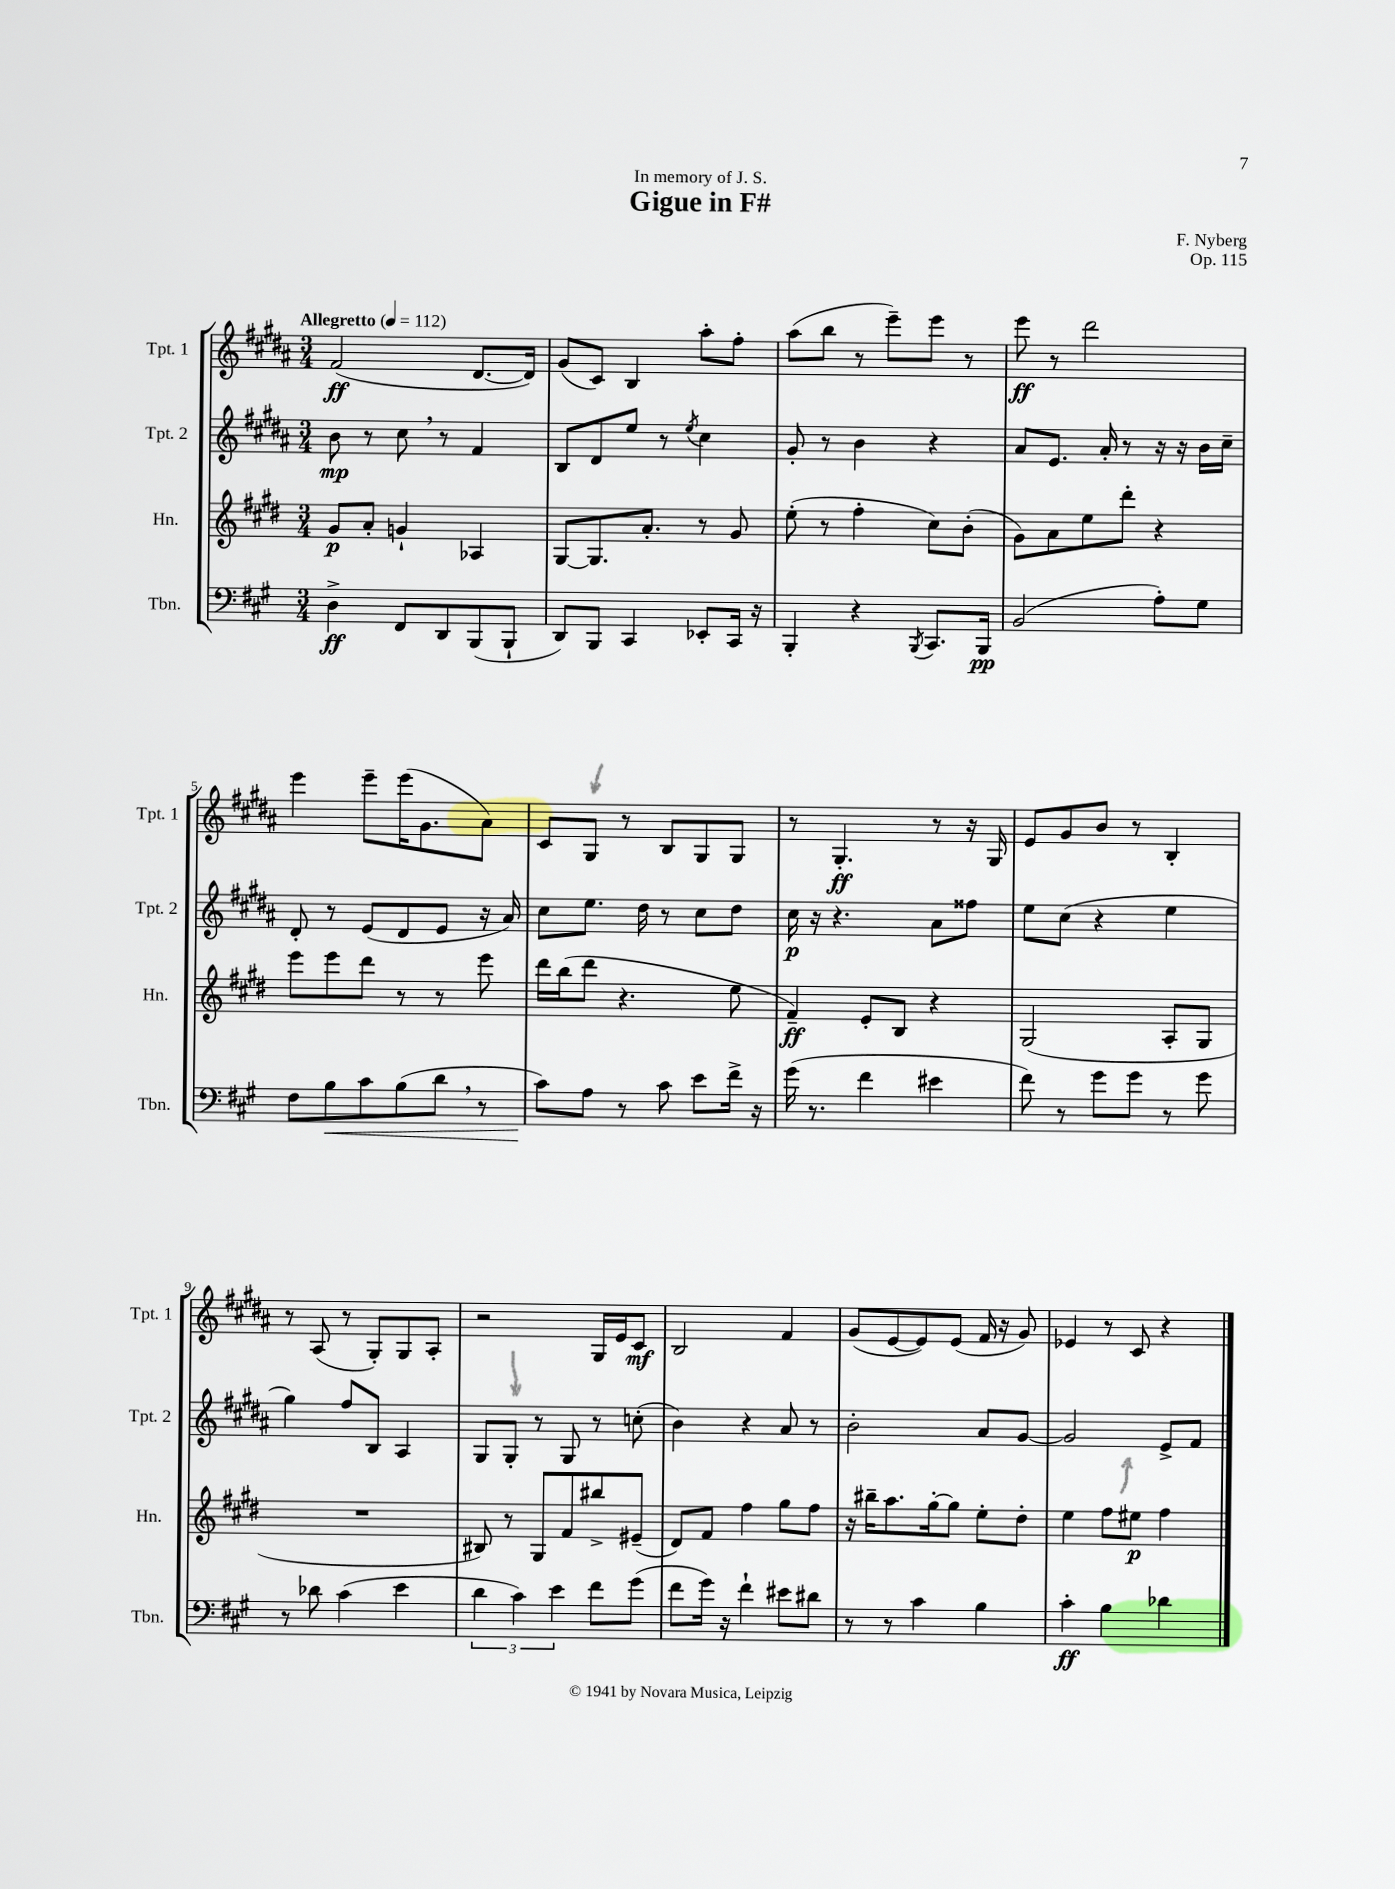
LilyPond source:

\header { title = "Gigue in F#" composer = "F. Nyberg" dedication = "In memory of J. S." opus = "Op. 115" }
<<
\new StaffGroup <<
\new Staff = "s0" \with { instrumentName = "Tpt. 1" shortInstrumentName = "Tpt. 1" } {
    \clef treble \key b \major \numericTimeSignature \time 3/4 \tempo "Allegretto" 4 = 112
    fis'2\ff( dis'8.~ dis'16) |
    gis'8( cis'8) b4 ais''8-. fis''8-. |
    ais''8( b''8 r8 e'''8--) e'''8 r8 |
    e'''8\ff r8 dis'''2 |
    e'''4 e'''8-- e'''16( gis'8. ais'8) |
    cis'8 gis8 r8 b8 gis8 gis8 |
    r8 gis4.-.\ff r8 r16 gis16 |
    e'8 gis'8 b'8 r8 b4-. |
    r8 ais8( r8 gis8-.) gis8 ais8-. |
    r2 gis16 e'16 cis'8\mf |
    b2 fis'4 |
    gis'8( e'8~ e'8) e'8( fis'16 r16 gis'8) |
    ees'4 r8 cis'8 r4 \bar "|." |
}
\new Staff = "s1" \with { instrumentName = "Tpt. 2" shortInstrumentName = "Tpt. 2" } {
    \clef treble \key b \major \numericTimeSignature \time 3/4
    b'8\mp r8 cis''8 \breathe r8 fis'4 |
    b8 dis'8 e''8 r8 \acciaccatura { e''8 } cis''4 |
    gis'8-. r8 b'4 r4 |
    ais'8 e'8. ais'16-. r8 r16 r16 b'16 cis''16-- |
    dis'8-. r8 e'8( dis'8 e'8 r16 ais'16) |
    cis''8 e''8. dis''16 r8 cis''8 dis''8 |
    cis''16\p r16 r4. ais'8 fisis''8 |
    e''8 cis''8( r4 e''4 |
    gis''4) fis''8 b8 ais4 |
    gis8 gis8-. r8 gis8 r8 c''8-.( |
    b'4) r4 ais'8 r8 |
    b'2-. ais'8 gis'8~ |
    gis'2 e'8-> fis'8 \bar "|." |
}
\new Staff = "s2" \with { instrumentName = "Hn." shortInstrumentName = "Hn." } {
    \clef treble \key e \major \numericTimeSignature \time 3/4
    gis'8\p a'8-. g'4-! aes4 |
    gis8~ gis8. a'8.-. r8 gis'8 |
    e''8-.( r8 fis''4-. cis''8) b'8-.( |
    gis'8) a'8 e''8 dis'''8-. r4 |
    e'''8 e'''8 dis'''8 r8 r8 e'''8 |
    dis'''16 b''16( dis'''8 r4. e''8 |
    fis'4--\ff) e'8-. b8 r4 |
    gis2( a8-. gis8 |
    R2. |
    bis8) r8 gis8 fis'8 bis''8-> eis'8--( |
    dis'8) fis'8 fis''4 gis''8 fis''8 |
    r16 bis''16-- a''8. gis''16~-. gis''8 e''8-. dis''8-. |
    e''4 fis''8 eis''8\p fis''4 \bar "|." |
}
\new Staff = "s3" \with { instrumentName = "Tbn." shortInstrumentName = "Tbn." } {
    \clef bass \key a \major \numericTimeSignature \time 3/4
    d4->\ff fis,8 d,8 b,,8( b,,8-! |
    d,8) b,,8 cis,4 ees,8-. cis,16 r16 |
    b,,4-. r4 \acciaccatura { b,,8 } cis,8. b,,16\pp |
    b,2( a8-.) gis8 |
    fis8 b8\< cis'8 b8( d'8 \breathe r8 |
    cis'8\!) a8 r8 cis'8 e'8 fis'16-> r16 |
    gis'16( r8. fis'4 eis'4 |
    fis'8) r8 gis'8 gis'8 r8 gis'8 |
    r8 des'8 cis'4( e'4 |
    \tuplet 3/2 { d'4 cis'4) e'4 } fis'8 gis'8( |
    fis'8 gis'16) r16 fis'4-! eis'8 dis'8 |
    r8 r8 cis'4 b4 |
    cis'4-.\ff b4 des'4 \bar "|." |
}
>>
>>
